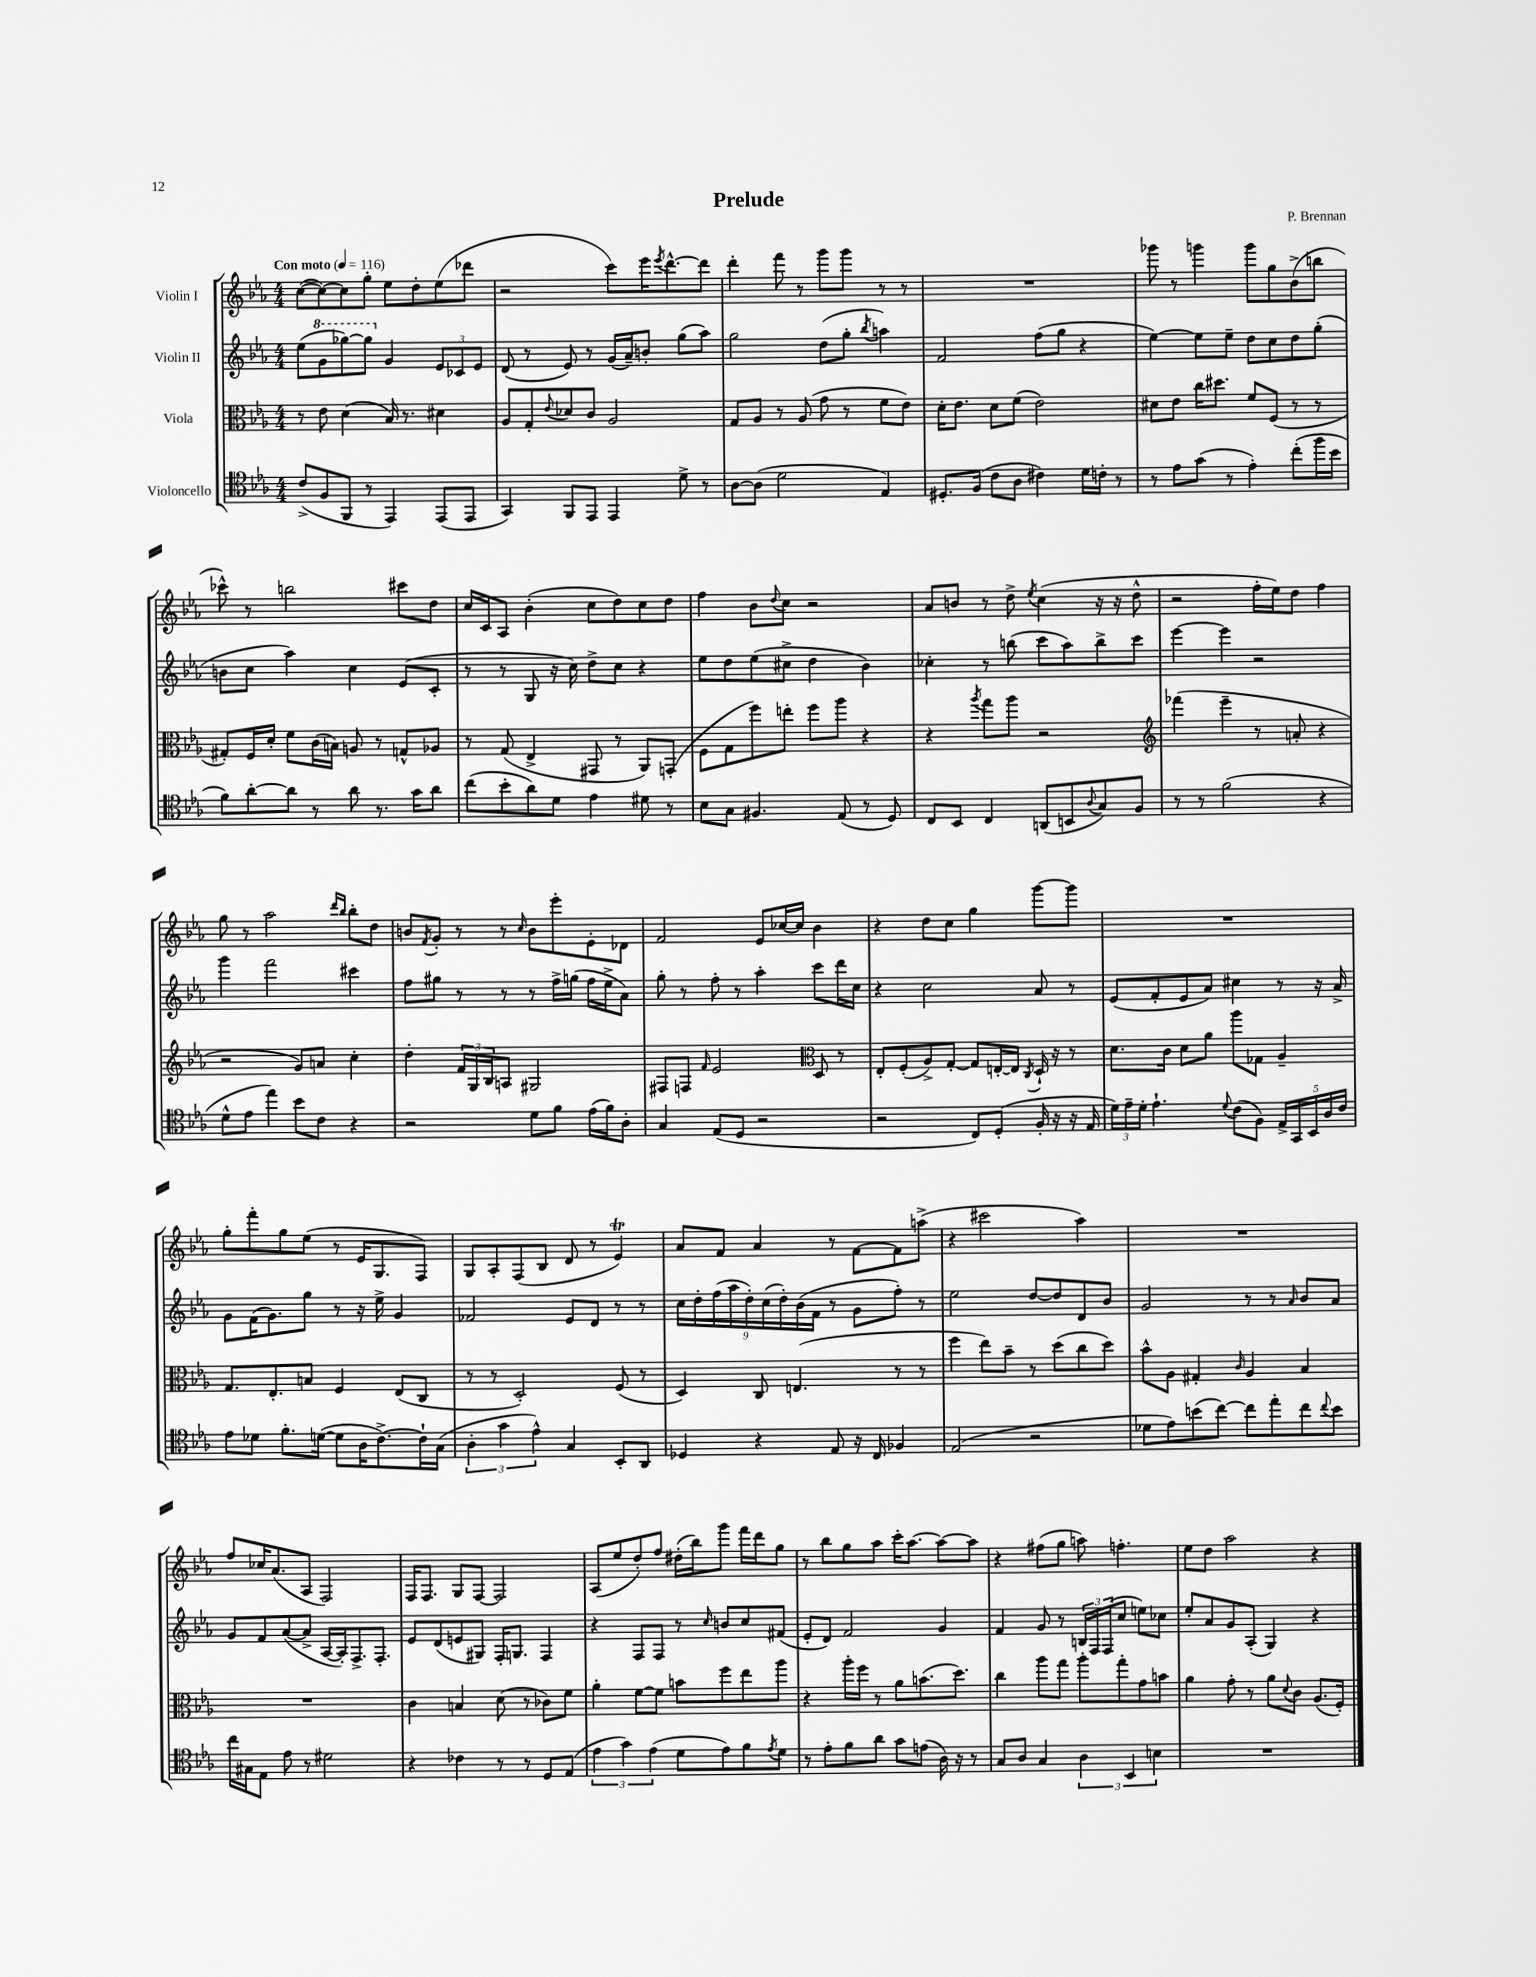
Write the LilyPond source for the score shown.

\header { title = "Prelude" composer = "P. Brennan" }
<<
\new StaffGroup <<
\new Staff = "s0" \with { instrumentName = "Violin I" } {
    \clef treble \key ees \major \numericTimeSignature \time 4/4 \tempo "Con moto" 4 = 116
    c''8~( c''8~) c''8 g''8-. ees''8 d''8-. ees''8( des'''8 |
    r2 c'''8) ees'''16 \acciaccatura { ees'''8 } d'''8.~-^ d'''8 |
    d'''4-. f'''8 r8 g'''8 g'''8 r8 r8 |
    R1 |
    ges'''8 r8 g'''4 g'''8 g''8 bes'8->( b''8 |
    ces'''8-^) r8 b''2 cis'''8 d''8 |
    c''16 c'16 aes8 bes'4-.( c''8 d''8) c''8 d''8 |
    f''4 bes'8 \appoggiatura { d''8 } c''8 r2 |
    aes'8 b'8 r8 d''8-> \acciaccatura { ees''8 } c''4( r16 r16 d''8-^ |
    r2 f''16-. ees''16) d''8 f''4 |
    g''8 r8 aes''2 \grace { d'''16 bes''16 } bes''8-. d''8 |
    b'8 \acciaccatura { f'8 } g'8-. r8 r8 \grace { c''16 } b'8 ees'''8-. ees'8-. des'8 |
    f'2 ees'8 ces''16~ ces''16 bes'4 |
    r4 d''8 c''8 g''4 g'''8~ g'''8 |
    R1 |
    g''8-. f'''8-. g''8 ees''8( r8 ees'16 g8. f8) |
    g8 aes8-. f8( bes8 d'8 r8 ees'4\trill) |
    aes'8 f'8 aes'4 r8 f'8~ f'8 a''8->( |
    r4 cis'''2 aes''4) |
    R1 |
    f''8 ces''16 aes'8.( aes8 f2) |
    f16 f8. g8 f8~ f2 |
    aes8( ees''8 d''8-.) f''8 dis''16-.( bes''16) g'''8 f'''16 d'''16 g''8 |
    r8 bes''8 g''8 aes''8 c'''16-. aes''8.~ aes''8~ aes''8 |
    r4 fis''8( g''8 a''8) f''4.-. |
    ees''8 d''8 aes''2 r4 \bar "|." |
}
\new Staff = "s1" \with { instrumentName = "Violin II" } {
    \clef treble \key ees \major \numericTimeSignature \time 4/4
    ees''8( \ottava #1 g''8 ges'''8~) ges'''8 \ottava #0 g'4 \tuplet 3/2 { ees'8 ces'8 ees'8 } |
    d'8( r8 ees'8) r8 g'16( aes'16--) b'8-. g''8( aes''8) |
    g''2 d''8( g''8-. \acciaccatura { bes''8 } a''4) |
    f'2 f''8( g''8 r4 |
    ees''4~) ees''8 ees''8-- d''8 c''8 d''8 g''8-.( |
    b'8 c''8 aes''4) c''4 ees'8( c'8-. |
    r8 r8 g8 r16 c''16) d''8-> c''8 r4 |
    ees''8 d''8 ees''8( cis''8-> d''4 bes'4) |
    ces''4-. r8 b''8( c'''8 aes''8) b''8-> c'''8 |
    ees'''4~ ees'''4 r2 |
    g'''4 f'''2 cis'''4 |
    f''8 gis''8 r8 r8 r8 f''16-> g''16( f''16 ees''16-> aes'8) |
    g''8-. r8 f''8-. r8 aes''4-. c'''8 d'''16 c''16 |
    r4 c''2 aes'8 r8 |
    ees'8( f'8-. ees'8 aes'8) cis''4 r8 r16 aes'16-> |
    g'8 f'16( g'8.) g''8 r8 r16 ees''16-> g'4 |
    fes'2 ees'8 d'8 r8 r8 |
    \tuplet 9/8 { c''16 d''16-. f''16( aes''16 d''16-.) c''16( d''16-.) bes'16( f'16 } r8 g'8 f''8-.) r8 |
    ees''2 d''8~ d''8 d'8 bes'8 |
    g'2 r8 r8 \grace { aes'16 } bes'8 aes'8 |
    g'8 f'8 aes'8~( aes'8-> aes16~ aes16-.) f8.-> f8.-. |
    ees'8 d'8( e'8 gis8) f16-. g8. f4 |
    r4 f8 f8 r8 \grace { c''16 } b'8 c''8 fis'8( |
    ees'8-. d'8) f'2 g'4 |
    f'4 g'8 r8 \tuplet 3/2 { b16 f16 f16( } c''8 e''8) ces''8 |
    ees''8-. aes'8 g'8 aes8-.( g4) r4 \bar "|." |
}
\new Staff = "s2" \with { instrumentName = "Viola" } {
    \clef alto \key ees \major \numericTimeSignature \time 4/4
    r8 ees'8 d'4( bes16) r8. dis'4 |
    aes8 g8-. \appoggiatura { ees'8 } des'8 c'8 aes2 |
    g8 aes8 r8 aes8( g'8 r8 f'8 ees'8) |
    d'16-. ees'8. d'8 f'8( ees'2) |
    dis'8 ees'8 c''16 dis''8. f'8 f8( r8 r8 |
    gis8-.) f16 d'16-. f'8 c'16( b16) a8 r8 g8-^ aes8 |
    r8 g8( ees4-> gis,8 r8 aes,8) g,8-.( |
    f8 g8 f''8) e''8-. f''8 aes''8 r4 |
    r4 \acciaccatura { aes''8 } g''8 aes''8 r2 |
    \clef treble fes'''4( ees'''4-- r8 a'8-. r4 |
    r2 g'8) a'8 c''4-. |
    d''4-. \tuplet 3/2 { f'16 g16 bes16 } a8 gis2 |
    fis8 f8 \grace { f'16 } ees'2 \clef alto d8 r8 |
    ees8-. f8-.( aes8->) g8~-. g8 e16~-. e16 \acciaccatura { c8 } d16-! r16 r8 |
    d'8. c'16 d'8 aes'8 aes''8 ges8 aes4-- |
    g8. ees8.-. b8 f4 ees8( c8 |
    r8 r8 d2-.) f8( r8 |
    d4) c8 e4.( r8 r8 |
    f''4 ees''8) bes'8-- r8 d''8( c''8 d''8) |
    bes'8-^ aes8 gis4-. \grace { c'16 } aes4 bes4 |
    R1 |
    c'4 b4 d'8( r8 ces'8) f'8 |
    aes'4-. f'8~ f'8 b'8 f''8 ees''8 aes''8 |
    r4 aes''16-. f''16 r8 aes'8 b'8.( d''8.) |
    c''4 aes''8 g''8 aes''8-. g''8-. g'8 b'8 |
    aes'4 g'8-. r8 aes'8 \appoggiatura { d'8 } c'8 aes8.( f16-.) \bar "|." |
}
\new Staff = "s3" \with { instrumentName = "Violoncello" } {
    \clef tenor \key ees \major \numericTimeSignature \time 4/4
    c'8->( f8 f,8 r8 ees,4) ees,8( ees,8 |
    g,4) f,8 ees,8 ees,4 d'8-> r8 |
    aes8~ aes8( d'2 ees4) |
    dis8.-. f16( c'8 aes8 cis'4) d'16 c'16-. r8 |
    r8 ees'8 g'8( r8 ees'4-.) c''8-.( f''16 bes'16 |
    f'8) aes'8~-. aes'8 r8 aes'8 r8. g'16 aes'8 |
    c''8( bes'8-. aes'8) d'8 ees'4 dis'8 r8 |
    bes8 g8 fis4. ees8( r8 d8) |
    c8 bes,8 c4 a,8( b,8 \appoggiatura { aes8 } g8) f8 |
    r8 r8 f'2( r4 |
    d'8-^ ees'8 ees''4) bes'8 c'8 r4 |
    r2 d'8 f'8 ees'16( f'16) aes8-. |
    g4 ees8( d8 r2 |
    r2 c8) d8-.( f16-. r16 r16 ees16 |
    \tuplet 3/2 { d'16) ees'16-- d'16-. } ees'4.-! \appoggiatura { d'8 } c'8( f8) \tuplet 5/4 { ees16-> g,16 bes,16 aes16 c'16 } |
    ees'8 des'8 f'8.-. d'16~( d'8 aes16 c'8.~->) c'16-! g16( |
    \tuplet 3/2 { aes4-. g'4 ees'4-^) } g4 bes,8-. aes,8 |
    des4 r4 ees8 r16 c16 fes4 |
    ees2( r2 |
    des'8 ees'8) b'8( c''8~) c''8 ees''8-. c''8 \appoggiatura { c''8 } b'8 |
    c''16 gis16 ees8 ees'8 r8 dis'2 |
    r4 ces'4 r8 r8 d8 ees8( |
    \tuplet 3/2 { ees'4 g'4) ees'4( } d'8 ees'8) f'8 \acciaccatura { ees'8 } d'8 |
    r8 ees'8-. f'8 aes'8 g'8 e'8( aes16) r16 r8 |
    g8 aes8 g4 \tuplet 3/2 { aes4 bes,4 b4 } |
    R1 \bar "|." |
}
>>
>>
\layout { \context { \Score \remove "Bar_number_engraver" } }
